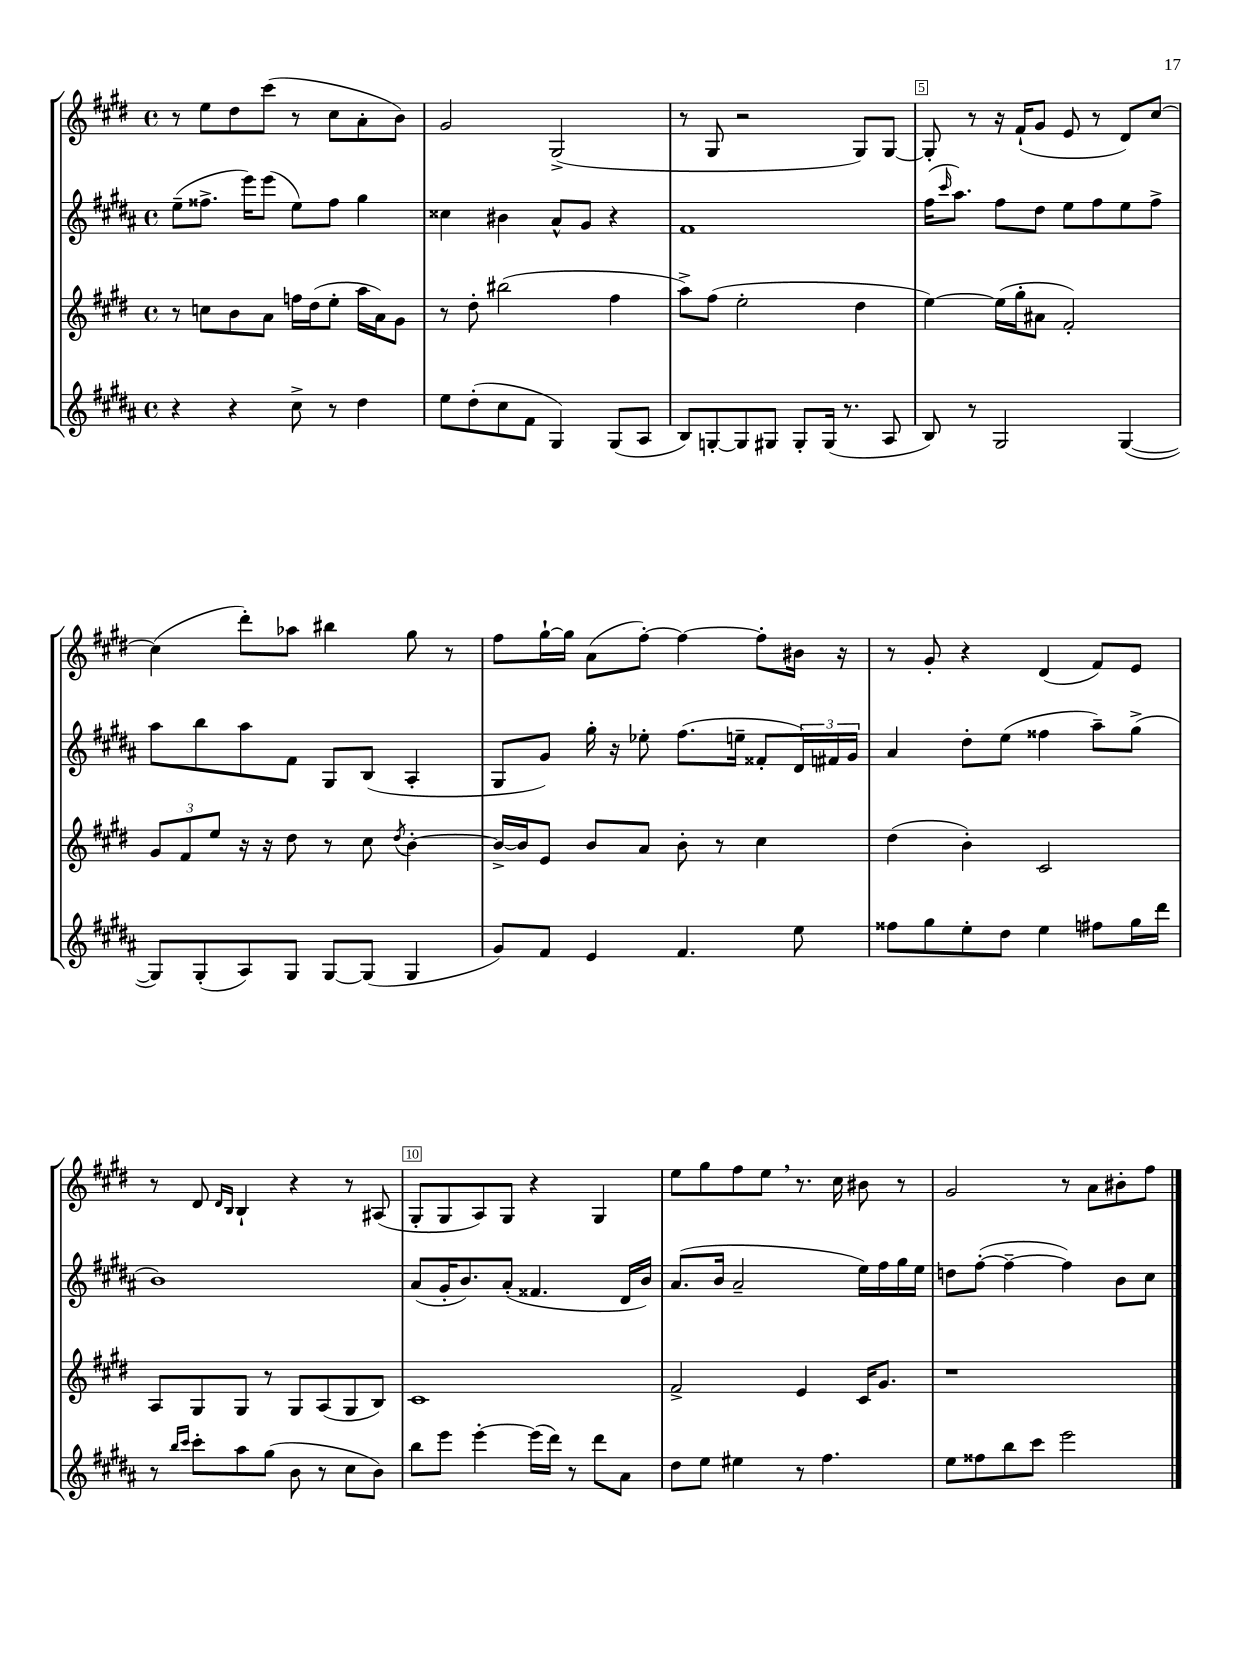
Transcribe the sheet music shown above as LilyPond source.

<<
\new StaffGroup <<
\new Staff = "s0" {
    \clef treble \key e \major \defaultTimeSignature \time 4/4
    r8 e''8 dis''8 cis'''8( r8 cis''8 a'8-. b'8) |
    gis'2 gis2->( |
    r8 gis8 r2 gis8) gis8~ |
    gis8-. r8 r16 fis'16-!( gis'8 e'8 r8 dis'8) cis''8~ |
    cis''4( dis'''8-.) aes''8 bis''4 gis''8 r8 |
    fis''8 gis''16~-! gis''16 a'8( fis''8~-.) fis''4~ fis''8-. bis'16 r16 |
    r8 gis'8-. r4 dis'4( fis'8) e'8 |
    r8 dis'8 \grace { dis'16 b16 } b4-! r4 r8 ais8( |
    gis8-. gis8 a8) gis8 r4 gis4 |
    e''8 gis''8 fis''8 e''8 \breathe r8. cis''16 bis'8 r8 |
    gis'2 r8 a'8 bis'8-. fis''8 \bar "|." |
}
\new Staff = "s1" {
    \clef treble \key b \major \defaultTimeSignature \time 4/4
    e''8--( fisis''8.-> e'''16) e'''8( e''8) fisis''8 gis''4 |
    cisis''4 bis'4 ais'8-^ gis'8 r4 |
    fis'1 |
    fis''16( \grace { cis'''16 } ais''8.) fis''8 dis''8 e''8 fis''8 e''8 fis''8-> |
    ais''8 b''8 ais''8 fis'8 gis8 b8( ais4-. |
    gis8 gis'8) gis''16-. r16 ees''8-. fis''8.( e''16-- fisis'8-. \tuplet 3/2 { dis'16) fis'16 gis'16 } |
    ais'4 dis''8-. e''8( fisis''4 ais''8--) gis''8->( |
    b'1) |
    ais'8( gis'16-. b'8.) ais'8-.( fisis'4. dis'16 b'16) |
    ais'8.( b'16 ais'2-- e''16) fis''16 gis''16 e''16 |
    d''8 fis''8~-.( fis''4~-- fis''4) b'8 cis''8 \bar "|." |
}
\new Staff = "s2" {
    \clef treble \key e \major \defaultTimeSignature \time 4/4
    r8 c''8 b'8 a'8 f''16 dis''16( e''8-. a''16 a'16) gis'8 |
    r8 dis''8-. bis''2( fis''4 |
    a''8->) fis''8( e''2-. dis''4 |
    e''4~) e''16( gis''16-. ais'8 fis'2-.) |
    \tuplet 3/2 { gis'8 fis'8 e''8 } r16 r16 dis''8 r8 cis''8 \acciaccatura { dis''8 } b'4~-. |
    b'16~-> b'16 e'8 b'8 a'8 b'8-. r8 cis''4 |
    dis''4( b'4-.) cis'2 |
    a8 gis8 gis8 r8 gis8 a8( gis8 b8) |
    cis'1 |
    fis'2-> e'4 cis'16 gis'8. |
    r1 \bar "|." |
}
\new Staff = "s3" {
    \clef treble \key b \major \defaultTimeSignature \time 4/4
    r4 r4 cis''8-> r8 dis''4 |
    e''8 dis''8-.( cis''8 fis'8 gis4) gis8( ais8 |
    b8) g8~-. g8 gis8 gis8-. gis16( r8. ais8 |
    b8) r8 gis2 gis4~( |
    gis8) gis8-.( ais8) gis8 gis8~ gis8( gis4 |
    gis'8) fis'8 e'4 fis'4. e''8 |
    fisis''8 gis''8 e''8-. dis''8 e''4 fis''8 gis''16 dis'''16 |
    r8 \grace { b''16 cis'''16 } cis'''8-. ais''8 gis''8( b'8 r8 cis''8 b'8) |
    b''8 e'''8 e'''4~-. e'''16( dis'''16) r8 dis'''8 ais'8 |
    dis''8 e''8 eis''4 r8 fis''4. |
    e''8 fisis''8 b''8 cis'''8 e'''2 \bar "|." |
}
>>
>>
\layout { \context { \Score currentBarNumber = #2 \override BarNumber.break-visibility = ##(#f #t #t) barNumberVisibility = #(every-nth-bar-number-visible 5) \override BarNumber.stencil = #(make-stencil-boxer 0.1 0.3 ly:text-interface::print) } }
